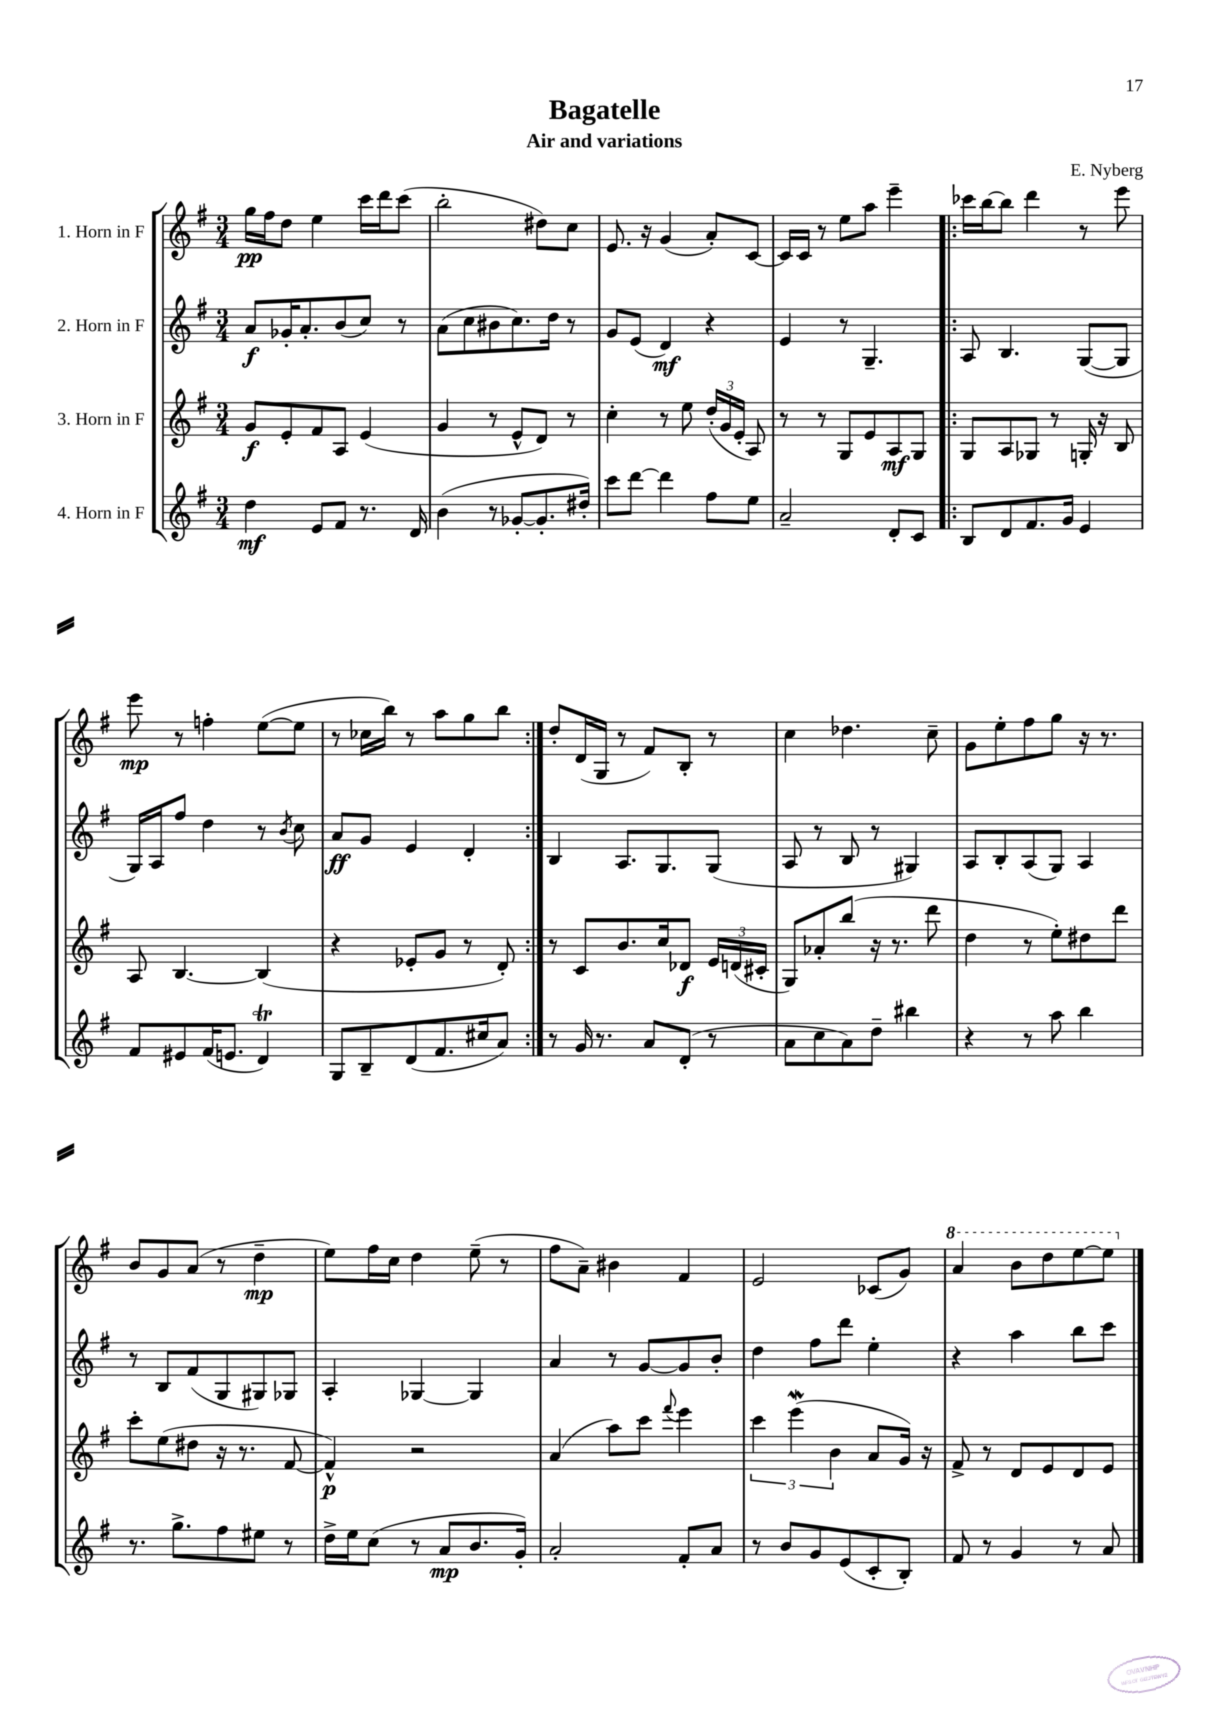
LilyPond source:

\header { title = "Bagatelle" composer = "E. Nyberg" subtitle = "Air and variations" }
<<
\new StaffGroup <<
\new Staff = "s0" \with { instrumentName = "1. Horn in F" } {
    \clef treble \key g \major \numericTimeSignature \time 3/4
    \autoBeamOff g''16[\pp fis''16 d''8] e''4 c'''16[ d'''16 c'''8]( |
    b''2-. dis''8[) c''8] |
    e'8. r16 g'4( a'8[-.) c'8]~ |
    c'16[ c'16] r8 e''8[ a''8] e'''4-- |
    \repeat volta 2 { ces'''16[ b''16~ b''8] d'''4 r8 e'''8 |
    e'''8\mp r8 f''4-. e''8[~( e''8] |
    r8 ces''16[ b''16]) r8 a''8[ g''8 b''8] | }
    d''8[-. d'16( g16] r8 fis'8[) b8]-. r8 |
    c''4 des''4. c''8-- |
    g'8[ e''8-. fis''8 g''8] r16 r8. |
    b'8[ g'8 a'8]( r8 d''4--\mp |
    e''8[) fis''16 c''16] d''4 e''8--( r8 |
    fis''8[ a'8]--) bis'4 fis'4 |
    e'2 ces'8[( g'8]) |
    \ottava #1 a''4 b''8[ d'''8 e'''8~ e'''8] \ottava #0 \bar "|." |
}
\new Staff = "s1" \with { instrumentName = "2. Horn in F" } {
    \clef treble \key g \major \numericTimeSignature \time 3/4
    \autoBeamOff a'8[\f ges'16-. a'8.-. b'8( c''8]) r8 |
    a'8[( c''8 bis'8 c''8.) d''16] r8 |
    g'8[ e'8]( d'4\mf) r4 |
    e'4 r8 g4.-- |
    \repeat volta 2 { a8 b4. g8[~( g8] |
    g16[) a16 fis''8] d''4 r8 \acciaccatura { b'8 } c''8 |
    a'8[\ff g'8] e'4 d'4-. | }
    b4 a8.[ g8. g8]( |
    a8 r8 b8 r8 gis4) |
    a8[ b8-. a8( g8]) a4 |
    r8 b8[ fis'8( g8 gis8) ges8] |
    a4-. ges4~ ges4 |
    a'4 r8 g'8[~ g'8 b'8]-. |
    d''4 fis''8[ d'''8] e''4-. |
    r4 a''4 b''8[ c'''8] \bar "|." |
}
\new Staff = "s2" \with { instrumentName = "3. Horn in F" } {
    \clef treble \key g \major \numericTimeSignature \time 3/4
    \autoBeamOff g'8[\f e'8-. fis'8 a8] e'4( |
    g'4 r8 e'8[-^ d'8]) r8 |
    c''4-. r8 e''8 \tuplet 3/2 { d''16[-.( g'16 e'16]-. } a8) |
    r8 r8 g8[ e'8 a8\mf g8] |
    \repeat volta 2 { g8[ a8 ges8] r8 g16-. r16 b8 |
    a8 b4.~ b4( |
    r4 ees'8[-. g'8] r8 d'8-.) | }
    r8 c'8[ b'8. c''16 des'8]\f \tuplet 3/2 { e'16[ d'16( cis'16]-. } |
    g8[) aes'8-. b''8]( r16 r8. d'''8 |
    d''4 r8 e''8[-.) dis''8 d'''8] |
    c'''8[-. e''8( dis''8] r16 r8. fis'8~ |
    fis'4-^\p) r2 |
    a'4( a''8[) c'''8] \appoggiatura { fis'''8 } e'''4 |
    \tuplet 3/2 { c'''4 e'''4\mordent( b'4 } a'8[ g'16]) r16 |
    fis'8-> r8 d'8[ e'8 d'8 e'8] \bar "|." |
}
\new Staff = "s3" \with { instrumentName = "4. Horn in F" } {
    \clef treble \key g \major \numericTimeSignature \time 3/4
    \autoBeamOff d''4\mf e'8[ fis'8] r8. d'16 |
    b'4( r8 ges'8[~-. ges'8.-. dis''16]-.) |
    c'''8[ d'''8]~ d'''4 fis''8[ e''8] |
    a'2-- d'8[-. c'8] |
    \repeat volta 2 { b8[ d'8 fis'8. g'16] e'4 |
    fis'8[ eis'8 fis'16( e'8.] d'4\trill) |
    g8[ b8-- d'8( fis'8. cis''16 a'8]) | }
    r8 g'16 r8. a'8[ d'8]-.( r8 |
    a'8[ c''8 a'8) d''8]-- bis''4 |
    r4 r8 a''8 b''4 |
    r8. g''8.[-> fis''8 eis''8] r8 |
    d''16[-> e''16 c''8]( r8 a'8[\mp b'8. g'16]-.) |
    a'2-. fis'8[-. a'8] |
    r8 b'8[ g'8 e'8( c'8-. b8]-.) |
    fis'8 r8 g'4 r8 a'8 \bar "|." |
}
>>
>>
\layout { \context { \Score \remove "Bar_number_engraver" } }
